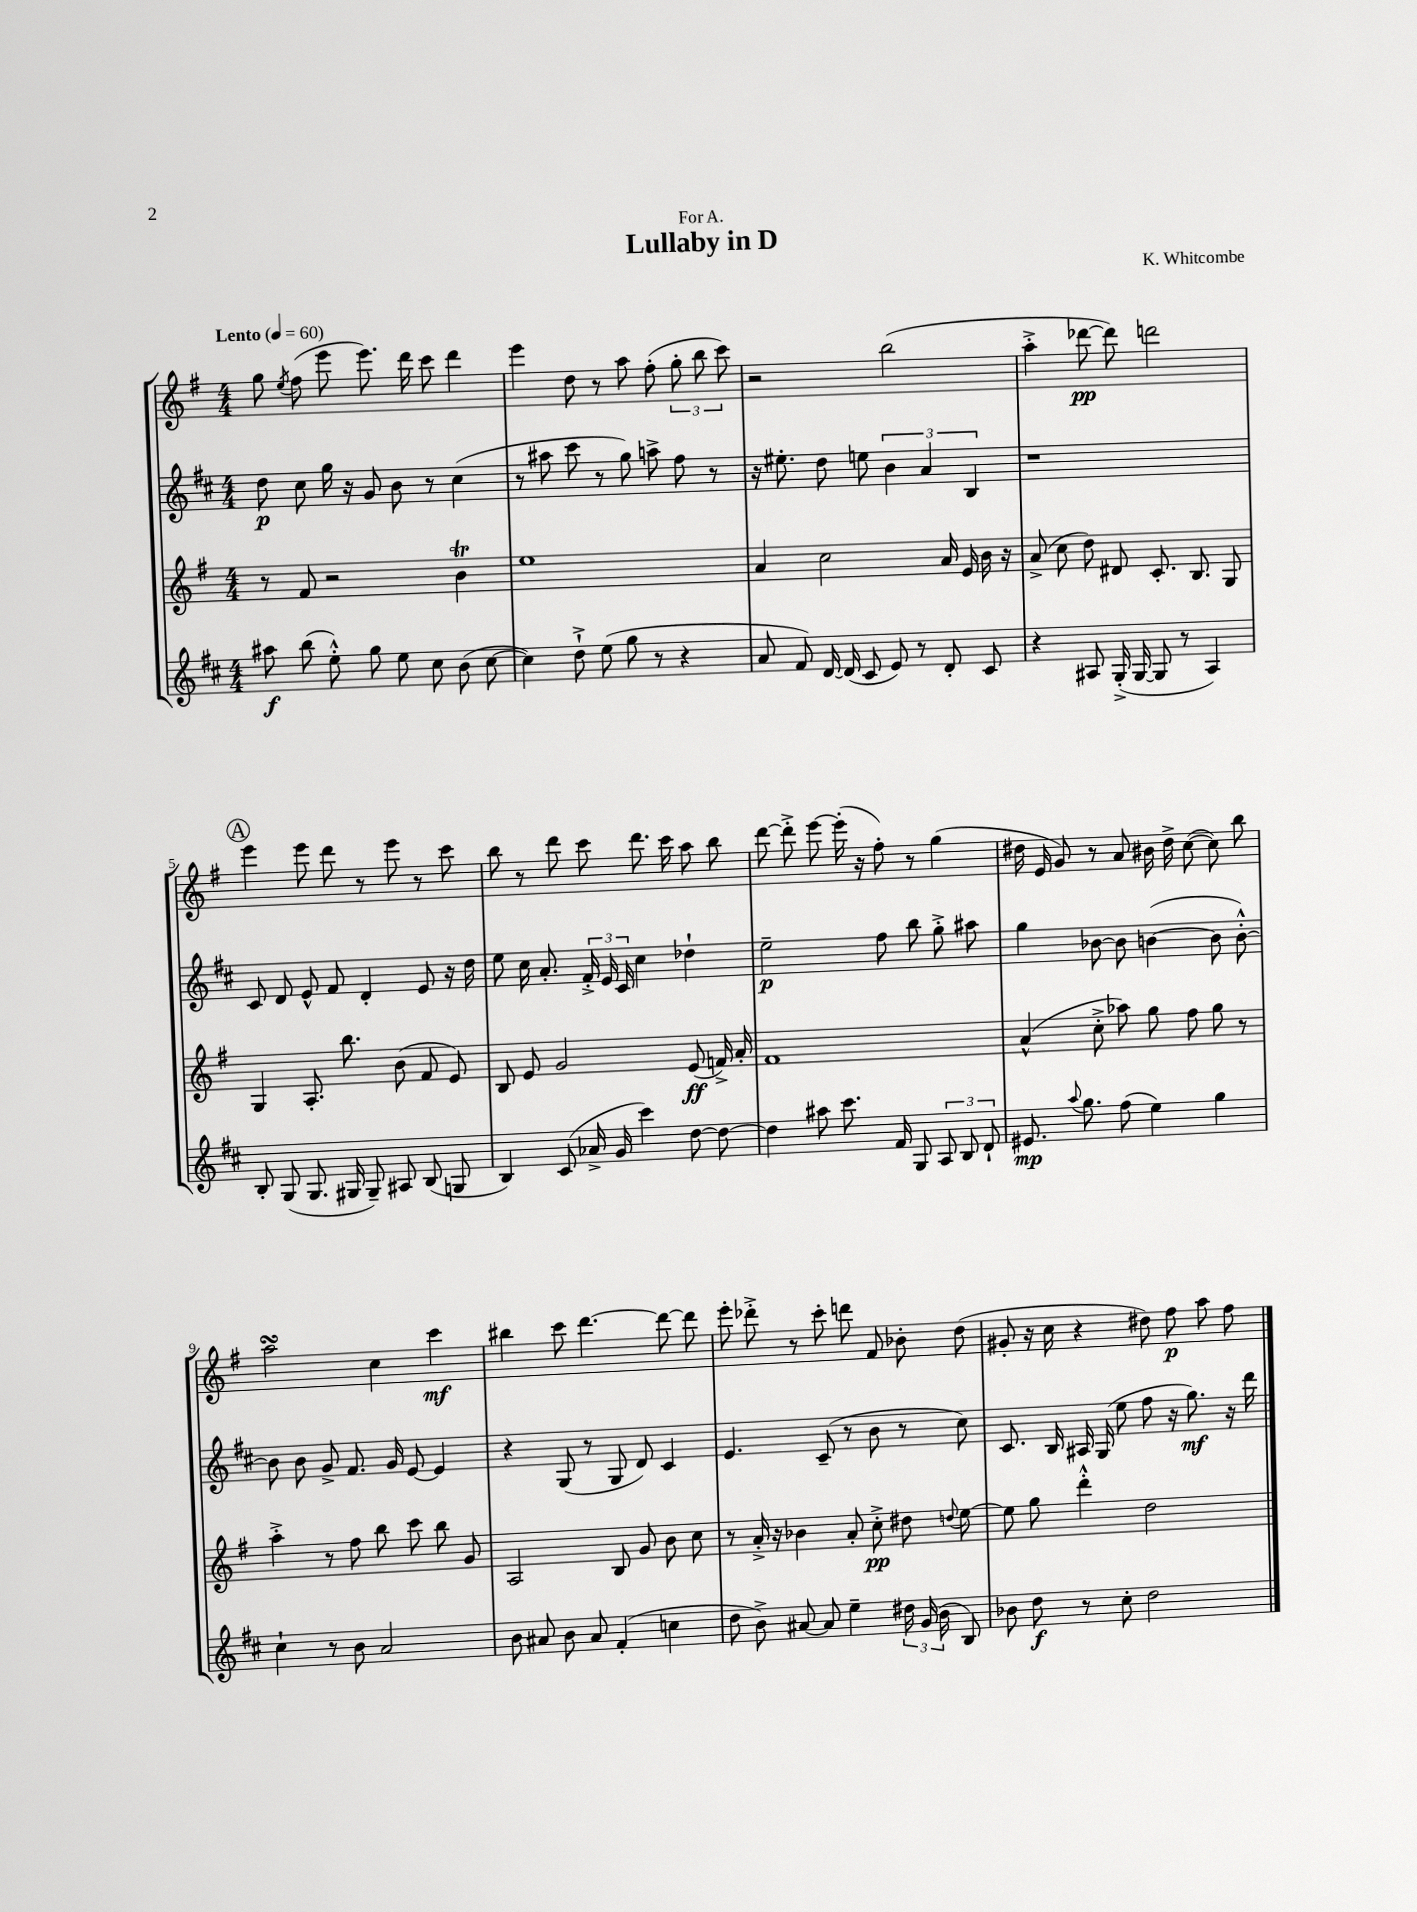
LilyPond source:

\header { title = "Lullaby in D" composer = "K. Whitcombe" dedication = "For A." }
<<
\new StaffGroup <<
\new Staff = "s0" {
    \clef treble \key g \major \numericTimeSignature \time 4/4 \tempo "Lento" 4 = 60
    \autoBeamOff g''8 \acciaccatura { e''8 } fis''8( e'''8 e'''8.) d'''16 c'''8 d'''4 |
    e'''4 d''8 r8 a''8 fis''8-.( \tuplet 3/2 { g''8-. b''8 c'''8) } |
    r2 b''2( |
    a''4-.-> des'''8~\pp des'''8) d'''2 |
    \mark \markup { \circle "A" } e'''4 e'''8 d'''8 r8 e'''8 r8 c'''8 |
    b''8 r8 d'''8 c'''8 d'''8. c'''16 a''8 b''8 |
    d'''8~ d'''8-.-> e'''8~ e'''16-.( r16 fis''8-.) r8 g''4( |
    dis''16 e'16 g'8) r8 a'8 bis'16 dis''16-> c''8~( c''8) b''8 |
    a''2\turn c''4 c'''4\mf |
    bis''4 c'''8 d'''4.~ d'''8~ d'''8 |
    e'''8-. des'''8-.-> r8 c'''8-. d'''8 fis'8 bes'8-. d''8( |
    gis'8-. r16 c''16 r4 dis''8) fis''8\p a''8 fis''8 \bar "|." |
}
\new Staff = "s1" {
    \clef treble \key d \major \numericTimeSignature \time 4/4
    \autoBeamOff d''8\p cis''8 g''16 r16 g'8 b'8 r8 cis''4( |
    r8 ais''8 cis'''8 r8 g''8) a''8-> fis''8 r8 |
    r16 eis''8.-. d''8 e''8 \tuplet 3/2 { b'4 a'4 b4 } |
    r1 |
    \mark \markup { \circle "A" } cis'8 d'8 e'8-^ fis'8 d'4-. e'8 r16 d''16 |
    e''8 cis''16 a'8.-. \tuplet 3/2 { fis'16-.-> e'16 cis'16 } cis''4 des''4-! |
    e''2--\p fis''8 b''8 g''8-.-> ais''8 |
    g''4 bes'8~ bes'8 b'4~( b'8 b'8~-.-^) |
    b'8 b'8 g'8-> fis'8. g'16 e'8~ e'4 |
    r4 g8( r8 g8 d'8) cis'4 |
    e'4. cis'8--( r8 b'8 r8 cis''8) |
    cis'8. b16 ais16 g16( e''8 fis''8 r16 g''8.\mf) r16 d'''16 \bar "|." |
}
\new Staff = "s2" {
    \clef treble \key g \major \numericTimeSignature \time 4/4
    \autoBeamOff r8 fis'8 r2 b'4\trill |
    e''1 |
    a'4 c''2 a'16 e'16 b'16 r16 |
    a'8->( c''8 d''8) dis'8 c'8.-. b8. g8 |
    \mark \markup { \circle "A" } g4 a8.-. b''8. b'8( fis'8 e'8) |
    b8 e'8 g'2 e'8\ff( f'16->) a'16-. |
    fis'1 |
    a'4-^( c''8-.-> aes''8) g''8 fis''8 g''8 r8 |
    a''4-.-> r8 fis''8 b''8 c'''8 b''8 g'8 |
    a2 b8 g'8 b'8 c''8 |
    r8 a'16-.-> r16 bes'4 a'8-. c''8-.->\pp dis''8 \appoggiatura { d''8 } e''8~ |
    e''8 g''8 d'''4-.-^ d''2 \bar "|." |
}
\new Staff = "s3" {
    \clef treble \key d \major \numericTimeSignature \time 4/4
    \autoBeamOff ais''8\f b''8( e''8-.-^) g''8 e''8 cis''8 b'8( cis''8~ |
    cis''4) d''8-!-> e''8( g''8 r8 r4 |
    a'8 fis'8) d'16~ d'16( cis'8 e'8) r8 d'8-. cis'8 |
    r4 ais8 g16-.->( g16~ g8 r8 ais4) |
    \mark \markup { \circle "A" } b8-. g8( g8. gis16 gis8--) ais8 b8( g8 |
    b4) cis'8( aes'16-> g'16 cis'''4) d''8~ d''8~ |
    d''4 ais''8 cis'''8. fis'16 g8 \tuplet 3/2 { a8 b8 d'8-! } |
    eis'8.\mp \appoggiatura { a''8 } g''8. fis''8( e''4) g''4 |
    cis''4-! r8 b'8 a'2 |
    b'8 ais'8 b'8 ais'8 fis'4-.( c''4 |
    d''8 b'8->) ais'8~ ais'8 e''4-- \tuplet 3/2 { dis''16 g'16( b'16 } b8) |
    bes'8 d''8\f r8 cis''8-. d''2 \bar "|." |
}
>>
>>
